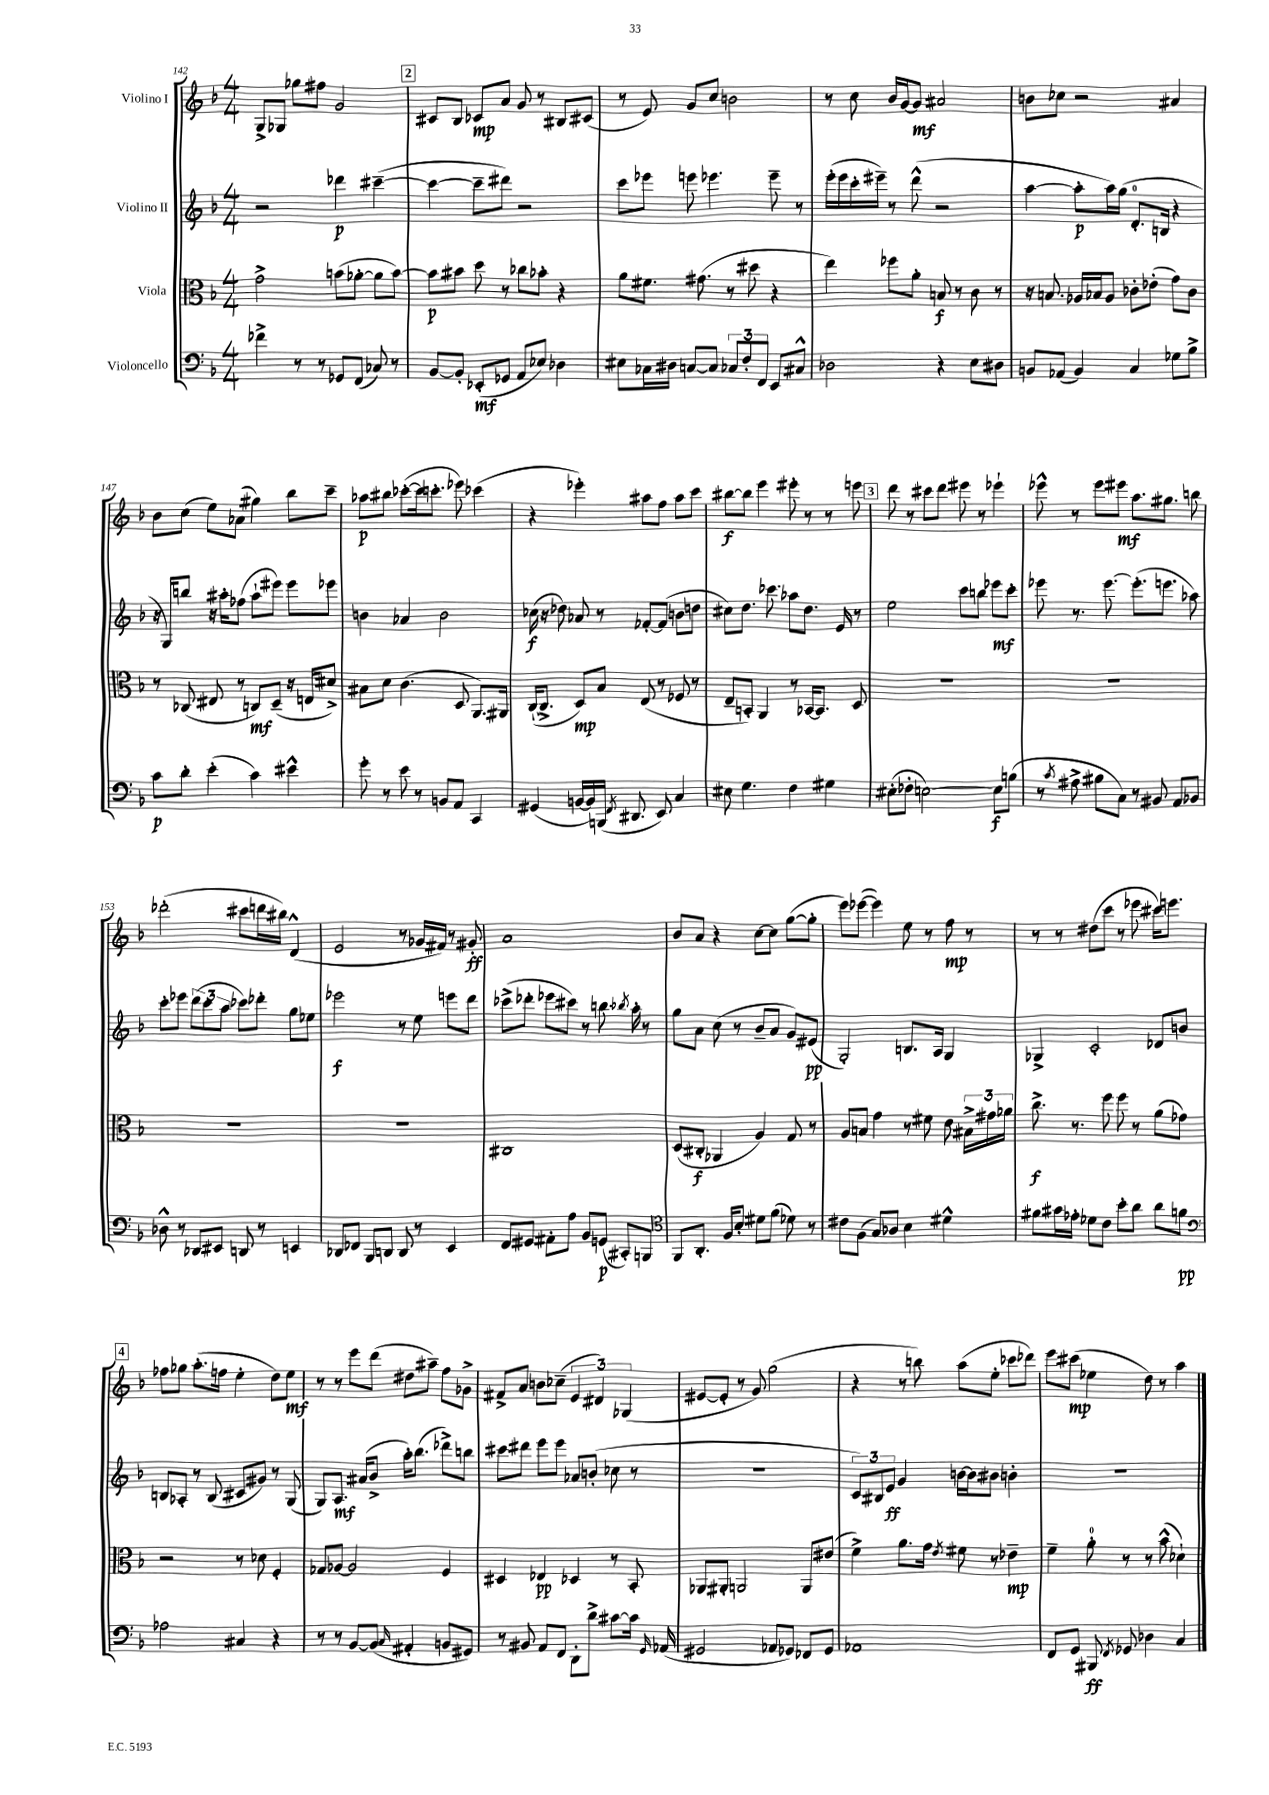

**kern	**kern	**kern	**kern
*staff4	*staff3	*staff2	*staff1
*clefF4	*clefC3	*clefG2	*clefG2
*k[b-]	*k[b-]	*k[b-]	*k[b-]
*M4/4	*M4/4	*M4/4	*M4/4
4f-^	2g^	2r	8G^
.	.	.	8G-
8r	.	.	8gg-
8r	.	.	8ff#
8GG-	(8b	4ddd-	2g
(8FF	[8a-'	.	.
8C-)	8a-]	([4ccc#~	.
8r	[8b)	.	.
=	=	=	=
[8BB-	8b]	4ccc#_	8c#
8BB-']	8b#	.	8B-
(8EE-'	8dd	8ccc#~]	8c-
8GG-	8r	8ddd#)	8a
8AA	8cc-	2r	8g
8E-)	8b-'	.	8r
4D-	4r	.	8B#
.	.	.	(8c#
=	=	=	=
8E#	8a	8ccc	8r
16C-	8.f#	8eee-	8e)
16D#	.	.	.
[8C	.	8eee	8g
.	(8.g#	.	.
8C]	.	4.eee-	8cc
12C-	8r	.	2b
12F'	.	.	.
.	8dd#	.	.
12FF	.	.	.
8EE	4r	8eee-~	.
8C#^^	.	8r	.
=	=	=	=
2D-	4ee)	(16eee'	8r
.	.	16eee	.
.	.	16ccc'	8cc
.	.	16eee#~)	.
.	8ff-	8r	16b-
.	.	.	[16g
.	8a'	(8ddd^^	8g]
4r	8B	2r	2a#
.	8r	.	.
8E	8c	.	.
8D#	8r	.	.
=	=	=	=
8BB	16r	[4aa	8b
.	8.B	.	.
(8AA-	.	.	8cc-
4BB)	16A-	8aa']	2r
.	16B-	.	.
.	8A-	16aa)	.
.	.	(16gg	.
4C	8c-'	8.d'	.
.	(8e-'	.	.
.	.	16B	.
8G-	8g)	4r	4a#
8B-^	8c-	.	.
=	=	=	=
8c	8r	16r	8b-
.	.	16G)	.
8d'	(8C-	8bb	(8cc
(4e'	8E#	16r	8ee)
.	.	16aa#'	.
.	8r	(8ff-	(8a-
4c)	8C)	8aa#`	4gg#)
.	(8D~	8eee#)	.
4e#^^	16r	8eee#	8bb-
.	16E	.	.
.	8d#^)	8eee-	8ccc~
=	=	=	=
8g'	8B#	4b	8aa-
8r	8d	.	8bb#
8e	(4.c	4a-	([8ccc-'
8r	.	.	16ccc-]
.	.	.	8.ccc'
8BB	.	2b	.
8AA	8D	.	8eee-)
4CC	8.AA)	.	(4ccc-
.	16AA#	.	.
=	=	=	=
(4GG#	([16C`	(16cc-	4r
.	8.C^]	16r	.
.	.	8dd-)	.
[16BB	8D)	8a-	4eee-')
16BB])	.	.	.
(16BBB	8B-	8r	.
8qFF	.	.	.
8.DD#	.	.	.
.	(8E	[8f-'	8aa#
8EE)	8r	(8f-]	8ff
4C	8F-	8b	8aa#
.	8r	8dd	8ccc
=	=	=	=
8E#	8E~	8cc#)	[8bb#
4.G	8BB')	8.dd	8bb#]
.	4AA	.	4eee
.	.	8.ccc-	.
4F	8r	8aa-	8eee#'
.	[16BB-	8.dd	8r
.	8.BB-]	.	.
4G#	.	.	8r
.	.	16e	.
.	8D	8r	8eee
=	=	=	=
(8E#'	1r	2ee	8ddd
8F-'	.	.	8r
[2E)	.	.	8ccc#
.	.	.	8ddd
.	.	8ccc	8eee#
.	.	8bb	8r
8E]	.	8eee-	4eee-`
(8B	.	8ccc'	.
=	=	=	=
8r	1r	8eee-	8eee-^^
8qc	.	.	.
8A#^	.	8.r	8r
8B#	.	.	8eee-
.	.	[8.eee-	.
8C)	.	.	8eee#
8r	.	(8.eee-']	8.aa
8BB#	.	.	.
.	.	8.eee	8.gg#
8AA	.	.	.
8BB-	.	8aa-)	8bb
=	=	=	=
8D-^^	1r	8ccc'	(2ddd-'
8r	.	8eee-	.
8DD-	.	(12ddd	.
.	.	12ccc	.
8EE#	.	.	.
.	.	12aa	.
8DD	.	8ccc-)	8ccc#
8r	.	8ddd-'	16ddd
.	.	.	16bb#)
4EE	.	8gg	(4d^^
.	.	8ee-	.
=	=	=	=
8DD-	1r	2eee-	2e
8FF-	.	.	.
8BBB-	.	.	.
8DD	.	.	.
8DD	.	8r	8r
8r	.	8ee	16g-
.	.	.	16f#)
4EE	.	8eee	8r
.	.	8ddd	8g#'
=	=	=	=
8FF	1C#	(8ccc-^	1a
8GG#	.	8ddd-'	.
8AA#'	.	8eee-	.
8A	.	8ccc#)	.
8BB-	.	8r	.
(8GG	.	8.bb	.
8CC#')	.	.	.
.	.	8qbb-	.
.	.	16aa'	.
8BBB	.	8r	.
=	=	=	=
*clefC4	*	*	*
8FF	(8D	8gg	8b-
8.AA'	8C#'	8a	8a
.	4AA-	(8cc	4r
16F	.	.	.
8B-'	.	8r	.
8d#	4A)	8b-~	[8cc
(8f	.	8a	8cc]
8d-)	8G	8g)	([8gg
8r	8r	(8e#	8gg']
=	=	=	=
8c#	8A	2G')	8eee)
(8F	8B	.	([8eee-
8G)	4g	.	4eee-])
8A-	.	.	.
4B-	8r	8.B	8ee
.	8f#	.	8r
.	.	16A	.
4d#^^	8e	4G	8ff
.	24B#^	.	8r
.	24g#	.	.
.	24a-	.	.
=	=	=	=
8f#	8.cc^	4G-^	8r
16g#	.	.	8r
16e-'	8.r	.	.
8d-	.	2c'	(8dd#
8c	8ff	.	8ccc
8b-'	8ff	.	8r
8a	8r	.	8eee-
8a	(8a	8d-	16ccc#)
.	.	.	8.eee
8f	8g-)	8b	.
=	=	=	=
*clefF4	*	*	*
2A-	2r	8B	8ff-
.	.	8A-'	8gg-
.	.	8r	(8.aa'
.	.	(8B	.
.	.	.	16ff
4C#	8r	8c#	4ee'
.	8d-	8g#)	.
4r	4F'	8r	8dd)
.	.	(8G	8ee
=	=	=	=
8r	8G-	8G)	8r
8r	[8A-	8.A	8r
[8BB-	2A-]	.	8eee
.	.	(16a#	.
(8BB-]	.	8b-^	(8ddd
16qqC	.	.	.
4AA#'	.	16aa')	8dd#
.	.	(8.bb-	.
.	.	.	8aa#~)
8BB	4F	8ddd-^)	8ff
8GG#)	.	8bb	8g-^
=	=	=	=
8r	4D#	8ccc#	8f#^
8BB#	.	8ddd#	8a
8AA	4E-	8eee	8b
8FF	.	8eee	(8cc-~
8DD'	4D-	8a-	6e
8d^	.	(8b'	.
.	.	.	6d#)
[8c#	8r	8cc-	.
.	.	.	(6G-
16c#]	8BB-'	8r	.
16qqGG	.	.	.
(16AA-	.	.	.
=	=	=	=
2GG#	8AA-	1r	[8e#
.	8AA#'	.	8e#']
.	2AA	.	8r
.	.	.	8g)
8AA-	.	.	(2gg
8GG-)	.	.	.
8FF-	8AA	.	.
8GG-	(8e#	.	.
=	=	=	=
1AA-	4f^)	12c)	4r
.	.	12B#	.
.	.	12e	.
.	8.a	4g	8r
.	.	.	8bb)
.	16g	.	.
.	8qe	.	.
.	8f#	[16b	(8aa
.	.	16b]	.
.	8r	8b#	8ee'
.	4e-~	4b'	8ccc-
.	.	.	8ddd-)
=	=	=	=
8FF	4f~	1r	8eee
8GG	.	.	(8ccc#
8BBB#	8a'	.	4ee-
8qFF	.	.	.
8GG-	8r	.	.
4D-	8r	.	8dd)
.	(8b-^^	.	8r
4C	4d-`)	.	4aa
==	==	==	==
*-	*-	*-	*-
